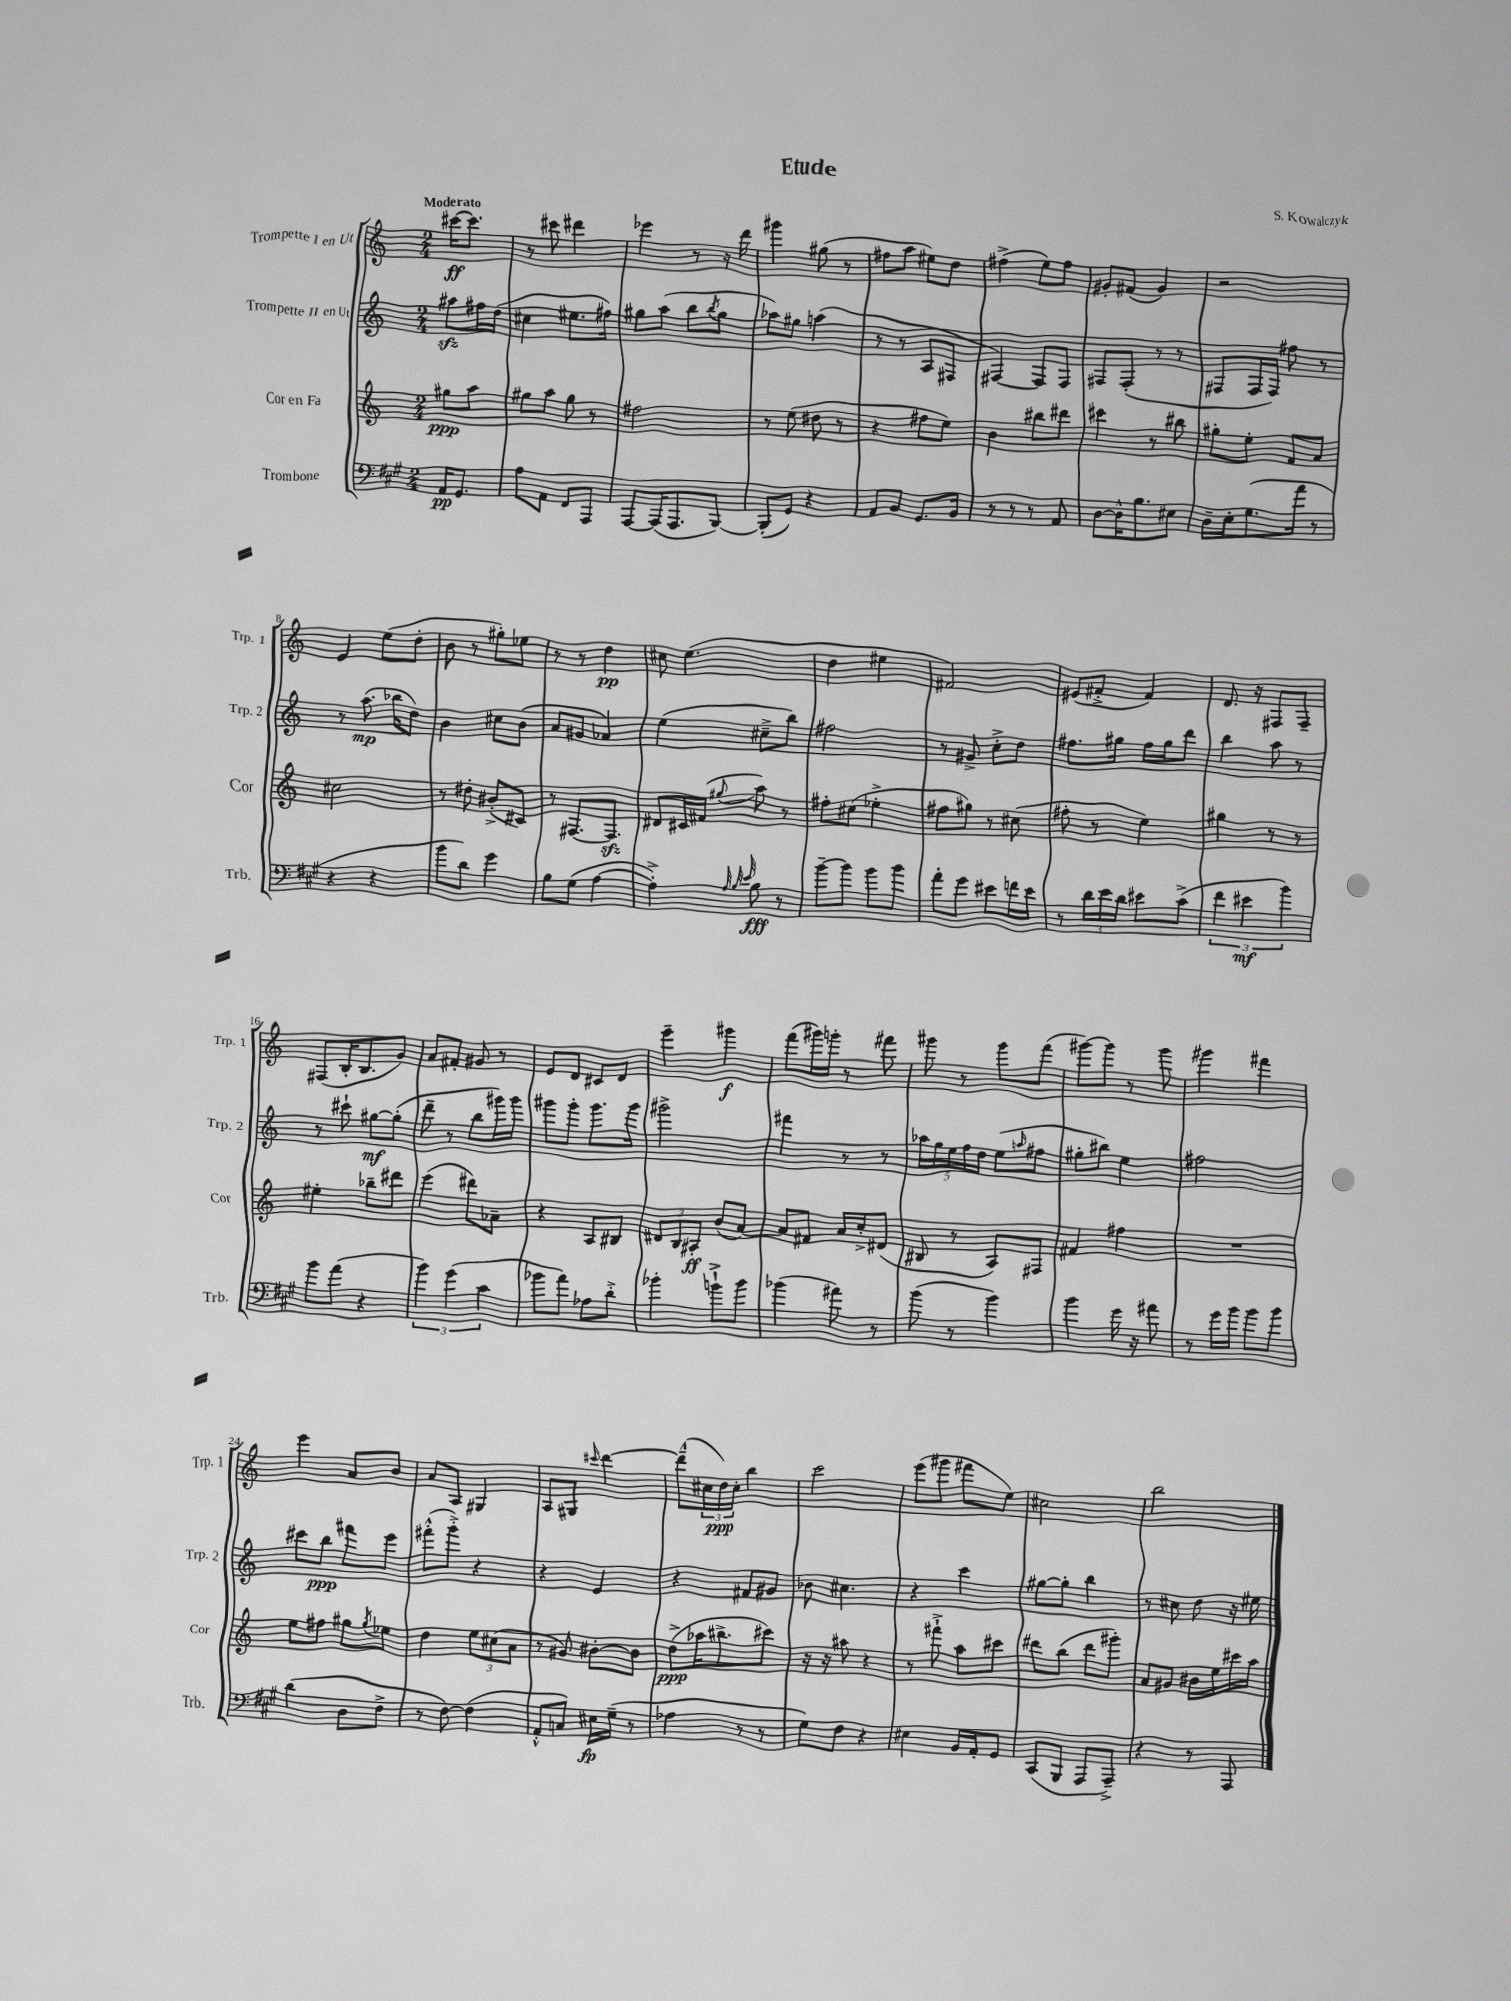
\header { title = "Etude" composer = "S. Kowalczyk" }
<<
\new StaffGroup <<
\new Staff = "s0" \with { instrumentName = "Trompette I en Ut" shortInstrumentName = "Trp. 1" } {
    \clef treble \key c \major \numericTimeSignature \time 2/4 \partial 4 \tempo "Moderato"
    cis'''16~\ff cis'''8. |
    r8 cis'''8 dis'''4 |
    ees'''4 r8 r16 d'''16 |
    gis'''4 gis''8( r8 |
    fis''8 a''8 eis''8) d''8 |
    fis''4->( e''8) fis''8 |
    gis'8-. fis'8( gis'4) |
    r2 |
    e'4 e''8( d''8-. |
    b'8 r8 gis''8-.) ees''8 |
    r8 r8 d''4\pp |
    cis''8 e''4.( |
    d''4 eis''4 |
    fis'2) |
    eis'8( fis'8-.-> fis'4) |
    d'8. r16 fis8 fis8-- |
    fis8( b16-. b8. g'8) |
    a'8 fis'8-. gis'8 r8 |
    e'8 d'8 cis'8 d'8 |
    e'''4-- gis'''4\f |
    f'''8( gis'''16) g'''16-. r8 fis'''8 |
    gis'''8 r8 gis'''8 f'''8( |
    gis'''8~) gis'''8 r8 gis'''8 |
    gis'''4 fis'''4 |
    e'''4 a'8 b'8 |
    a'8 a8 gis4 |
    a8 gis8 \grace { cis'''16 } d'''4~ |
    d'''8---^( \tuplet 3/2 { cis''16 d''16\ppp) cis''16-. } b''4 |
    c'''2 |
    e'''8( gis'''8 fis'''8 e''8) |
    cis''2 |
    b''2 \bar "|." |
}
\new Staff = "s1" \with { instrumentName = "Trompette II en Ut" shortInstrumentName = "Trp. 2" } {
    \clef treble \key c \major \numericTimeSignature \time 2/4 \partial 4
    ais''8\sfz fis''16 d''16( |
    cis''4 eis''8. fis''16) |
    gis''8 a''8( b''8 \acciaccatura { b''8 } gis''8 |
    aes''8) gis''8 a''4( |
    r8 r8 a8 fis8 |
    fis4~) fis8 fis8 |
    fis8 fis8-.( r8 r8 |
    fis8 fis16 fis16) fis''8 r8 |
    r8 a''8.\mp( bes''16 d''8) |
    b'4 cis''8 b'8( |
    a'8 gis'8 aes'4) |
    e''4( cis''8---> b''8) |
    fis''2 |
    r8 gis'8-> c''8-.-> d''8 |
    fis''8. gis''16 fis''16 gis''16 d'''8 |
    b''4 a''8 r8 |
    r8 cis'''8-! gis''8~\mf gis''8-.( |
    d'''8-- r8 b''8 gis'''16) gis'''16 |
    gis'''8 gis'''8-. gis'''8. gis'''16 |
    gis'''2-> |
    fis'''4 r8 r8 |
    \tuplet 5/4 { aes''16 g''16 e''16 f''16 d''16 } e''8( \grace { a''16 } fis''8 |
    gis''8-. bis''8) e''4 |
    fis''2 |
    cis'''8 b''8\ppp fis'''8 e'''8 |
    fis'''8-.-^( g'''8-.->) r4 |
    r4 e'4 |
    r4 fis'8 gis'8 |
    bes'8 cis''4. |
    r4 c'''4 |
    gis''8~ gis''8-. b''4 |
    r8 cis''8 d''8 r16 eis''16 \bar "|." |
}
\new Staff = "s2" \with { instrumentName = "Cor en Fa" shortInstrumentName = "Cor" } {
    \clef treble \key c \major \numericTimeSignature \time 2/4 \partial 4
    gis''8\ppp a''8 |
    gis''8 a''8 gis''8 r8 |
    fis''2 |
    r8 e''8( dis''8 r8 |
    r4 fis''8 e''8) |
    b'4 bis''8 dis'''8 |
    cis'''4 r8 bis''8 |
    gis''8-. e''8-. f'8 a'8 |
    cis''2 |
    r8 dis''8-. bis'8-.->( cis'8) |
    r8 fis8.~ fis8.\sfz |
    dis'8 cis'16 fis'16( \appoggiatura { gis''8 } a''8) r8 |
    fis''8-. cis''8( ees''4-.-> |
    fis''8 gis''8) r8 cis''8( |
    fis''8-. r8 e''4) |
    gis''4 r8 r8 |
    eis''4-. bes''8-- dis'''8 |
    e'''4( dis'''8) aes'8-- |
    r4 a8 bis8 |
    \tuplet 3/2 { dis'8 b8 ais8-.\ff } b'8( a'8~) |
    a'8 fis'8 a'16 c''16-.-> dis'8( |
    bis8 r8 a8) fis8 |
    fis'4 fis''4 |
    R2 |
    e''8 fis''8 gis''8 \acciaccatura { gis''8 } ees''8 |
    d''4 \tuplet 3/2 { e''8 cis''8( a'8 } |
    r8 gis'8) bis'8~-. bis'8 |
    d''8->\ppp( aes''16 bis''8.-> cis'''8) |
    r16 r16 ais''8 r4 |
    r8 fis'''8-!-> a''8 cis'''8 |
    dis'''8 b''8( dis'''8 gis'''8-.) |
    a'8 gis'8 bis'16 e''16 cis'''16 a''16 \bar "|." |
}
\new Staff = "s3" \with { instrumentName = "Trombone" shortInstrumentName = "Trb." } {
    \clef bass \key a \major \numericTimeSignature \time 2/4 \partial 4
    a,16\pp gis,8. |
    a8 a,8 fis,8 a,,8 |
    a,,8~ a,,16( a,,8. b,,8~) |
    b,,8-.( gis,8) r4 |
    a,8 b,8 gis,8. b,16 |
    r8 r8 r8 a,8 |
    d8~ d16-^ b8. eis8 |
    d16-- e16-. gis8.( a'16 r8 |
    r4 r4 |
    b'8 d'8) gis'4 |
    b8 gis8( a4~ |
    a4-.->) \grace { a32 b32 e'32 } b8\fff r8 |
    b'8~-- b'8 b'8 b'8 |
    a'8-. gis'8 eis'8 f'16 eis'16 |
    r8 \tuplet 3/2 { d'16 e'16 d'16 } eis'8 cis'8->( |
    \tuplet 3/2 { fis'4 eis'4\mf b'4) } |
    b'8 a'8( r4 |
    \tuplet 3/2 { b'4) gis'4( cis'4 } |
    bes'8 a'8) aes8 d'8-.-> |
    bes'4-. b'8-!-> b'8 |
    bes'4( ais'8) r8 |
    b'8( r8 b'4) |
    b'4 gis'16 r16 ais'8 |
    r8 gis'16 b'16 b'8 b'8 |
    d'4( d8 fis8-> |
    r8 fis8~) fis4( |
    a,8-.-^ c8) eis16\fp gis16--( r8 |
    aes4 r8 r8 |
    gis8) fis8 r4 |
    eis4 b,16 a,16-. gis,8 |
    cis,8( b,,8 a,,8 a,,8--->) |
    r4 r8 a,,8 \bar "|." |
}
>>
>>
